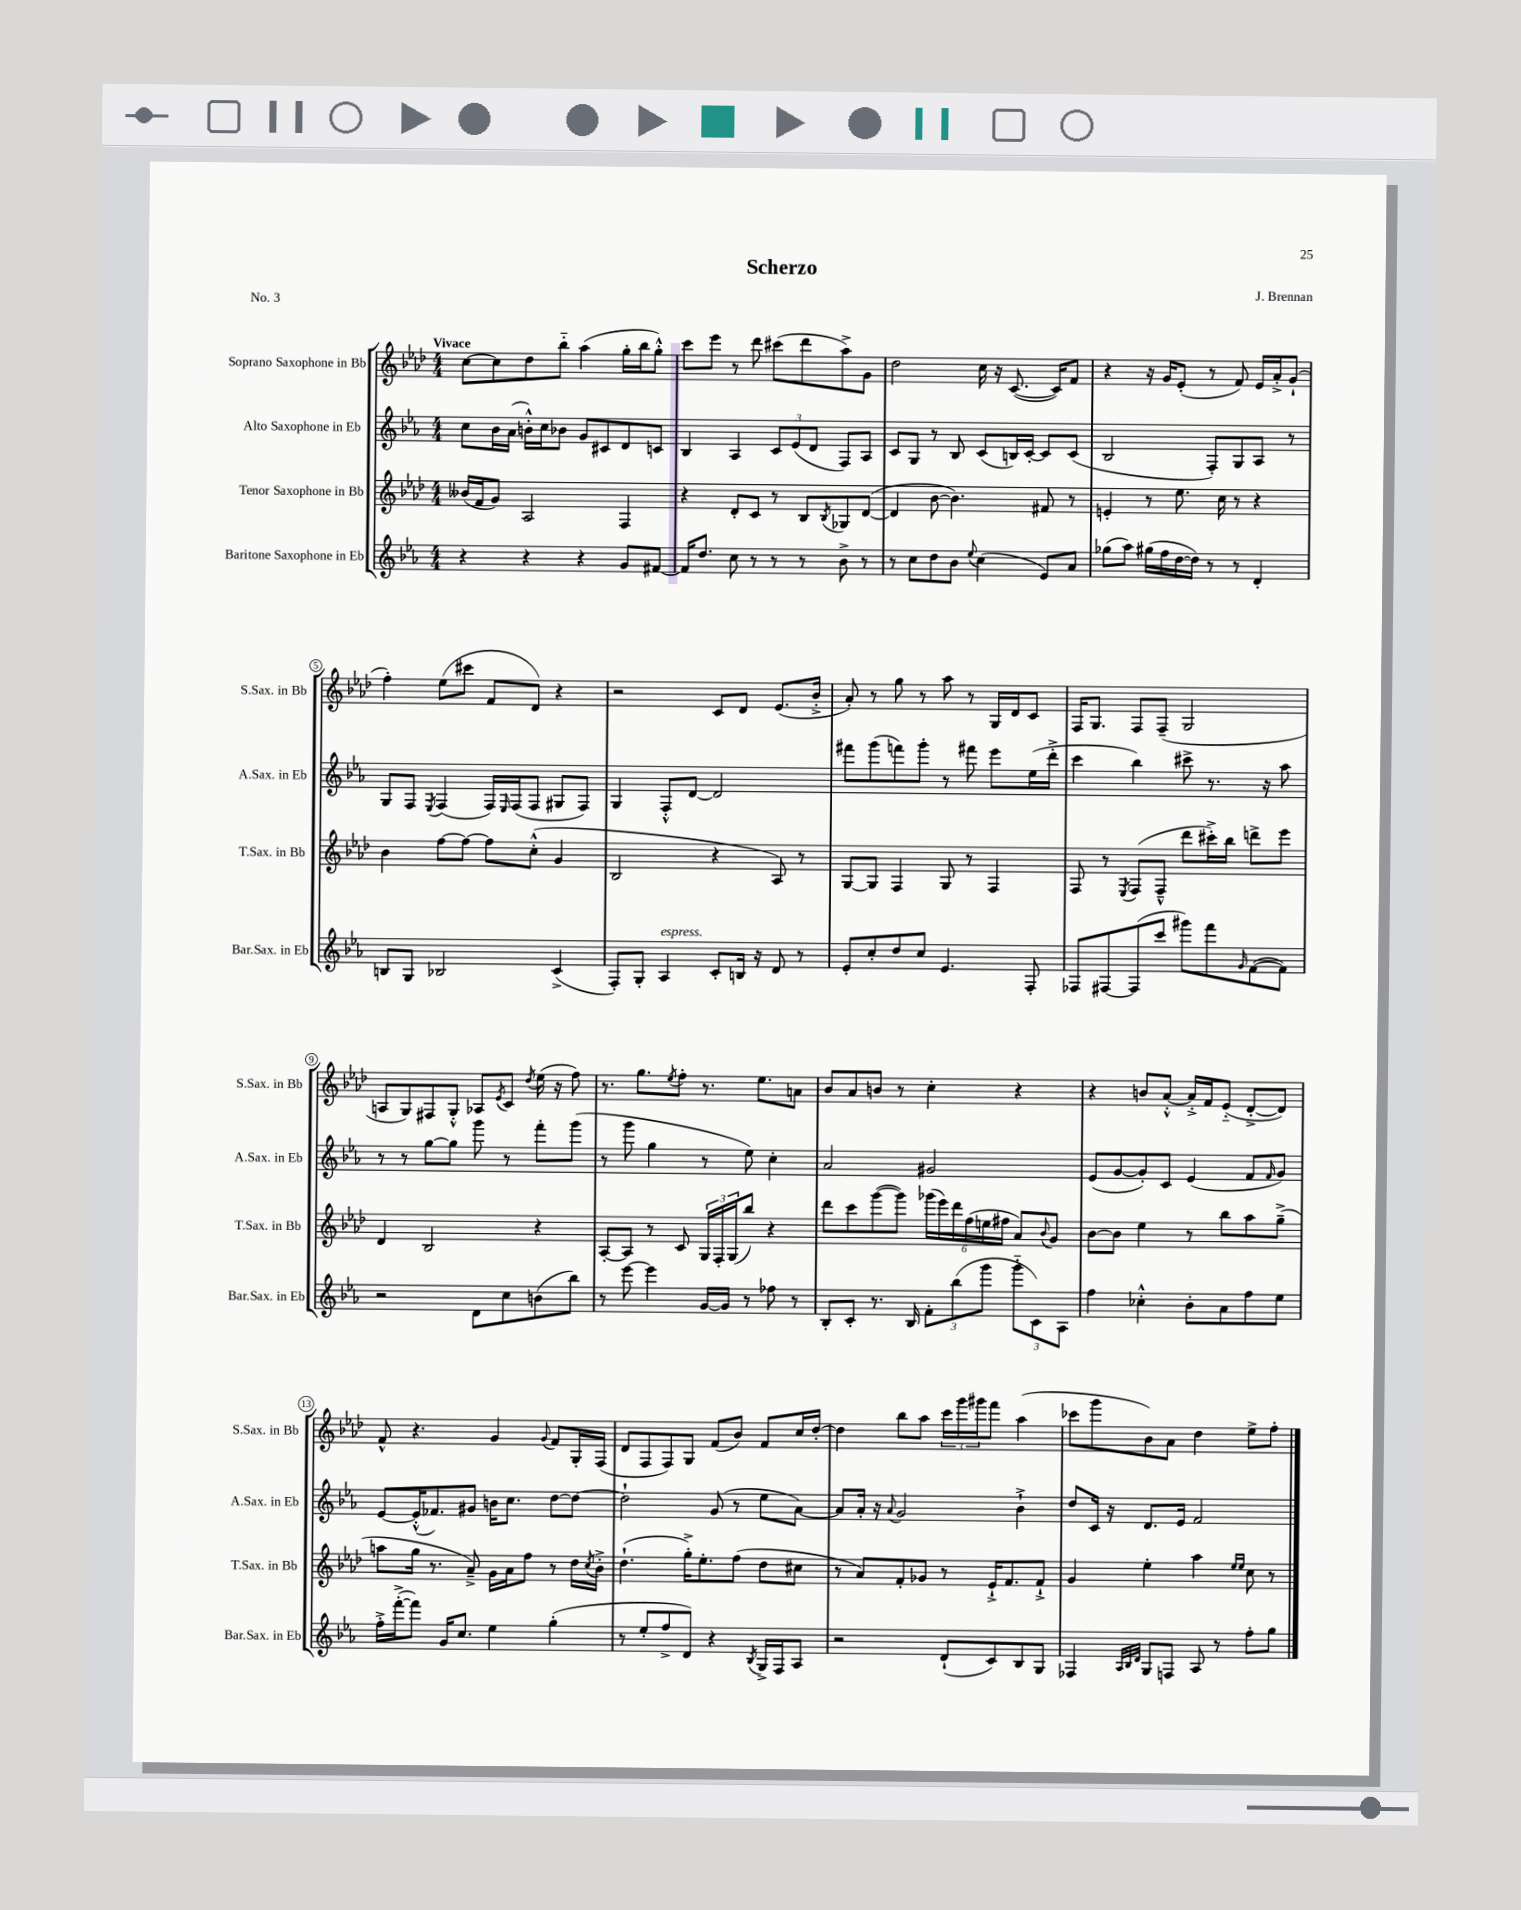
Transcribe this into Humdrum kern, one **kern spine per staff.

**kern	**kern	**kern	**kern
*staff4	*staff3	*staff2	*staff1
*clefG2	*clefG2	*clefG2	*clefG2
*k[b-e-a-]	*k[b-e-a-d-]	*k[b-e-a-]	*k[b-e-a-d-]
*M4/4	*M4/4	*M4/4	*M4/4
4r	(16b--/LL	8cc\L	[8cc\L
.	16f/J	.	.
.	8g/J)	16b-\L	8cc\]
.	.	(16a-\JJ	.
4r	2A-/	16b'^^\LL)	8dd-\
.	.	16cc\J	.
.	.	8b-\J	8bb-'~\J
4r	.	8g/L	(4aa-\
.	.	8c#/	.
8g/L	4F/	8d/	16gg'\LL
.	.	.	16bb-\J
[8f#/J	.	8c/J	8gg'^^\J)
=	=	=	=
16f#/]LK	4r	4B-/	8ccc\L
8.dd/J	.	.	.
.	.	.	8eee-\J
8cc\	8d-'/L	4A-/	8r
8r	8c/J	.	8ddd-\
8r	8r	12c/L	(8ccc#\L
.	.	(12e-/	.
8r	8B-/L	.	8ddd-\
.	.	12d/J	.
.	8qB-/	.	.
8b-^\	8G-/	8F/L)	8aa-^\)
8r	([8d-/J	8A-/J	8g\J
=	=	=	=
8r	4d-/]	8c/L	2dd-\
8cc\L	.	8G/J	.
8dd\	[8b-\	8r	.
8b-\J	4.b-\])	8B-/	.
8qqee-/	.	.	.
(4cc\	.	(8c/L	16cc\
.	.	.	16r
.	.	16B/L)	([8.c/
.	.	[16c'/JJ	.
8e-/L)	8f#/	8c/]L	.
.	.	.	16c/]LK)
8a-/J	8r	(8c/J	8f/J
=	=	=	=
(8gg-\L	4e'/	2B-/	4r
8aa-\J)	.	.	.
(16gg#\LL	8r	.	16r
16ff\	.	.	16g/LK
[16dd\	8.ee-\	.	(8e-'/J
16dd\]JJ)	.	.	.
8r	.	8F'/L)	8r
.	16cc\	.	.
8r	8r	8G/	8f/)
4d'/	4r	8A-/J	16e-/LL
.	.	.	16a-'^/J
.	.	8r	(8g`/J
=	=	=	=
8B/L	4b-\	8G/L	4ff'\)
8G/J	.	8F/J	.
.	.	8qE-/	.
2B-/	[8ff\L	(4F/	(8ee-\L
.	8ff\_J	.	8ccc#\J
.	8ff\]L	16F/LL)	8f/L
.	.	16qqE-/	.
.	.	(16F/J	.
.	(8cc'^^\J	8F/J	8d-/J)
(4c^/	4g/	8G#/L	4r
.	.	8F/J)	.
=	=	=	=
8F'/L)	2B-/	4G/	2r
8G'/J	.	.	.
4A-/	.	8F'^^/L	.
.	.	[8d/J	.
8c'/L	4r	2d/]	8c/L
16B/Jk	.	.	8d-/J
16r	.	.	.
8d/	8A-/)	.	(8.e-/L
8r	8r	.	.
.	.	.	16b-'^/Jk
=	=	=	=
8e-'/L	[8G/L	8fff#\L	8a-'/)
8cc'/	8G/]J	(8ggg\	8r
8dd/	4F/	8fff\)	8gg\
8cc/J	.	8ggg'\J	8r
4.e-/	8G/	8r	8aa-\
.	8r	8fff#\	8r
.	4F/	8eee-\L	16G/LL
.	.	.	16d-/J
8F'/	.	(16ee-\L	8c/J
.	.	16ddd'^\JJ	.
=	=	=	=
8F-/L	8F/	4ccc\	16F/LK
.	.	.	8.G/J
[8F#/	8r	.	.
.	8qE-/	.	.
(8F#/]	(8F/L	4bb-\)	8F/L
8ccc/J	8F~^^/J	.	(8F~/J
8ggg#\L)	8ddd-\L	8ccc#^\	2G/
8fff\	16ccc#'^\L)	8.r	.
.	16bb-\JJ	.	.
16qqg/	.	.	.
([8f\	8ddd^\L	.	.
.	.	16r	.
8f\]J)	8eee-\J	8aa-\	.
=	=	=	=
2r	4d-/	8r	8A/L
.	.	8r	8G/)
.	2B-/	[8gg\L	8F#/
.	.	8gg\]J	8G'^^/J
8d\L	.	8ggg\	8A-/L
.	.	.	8qe-/
8cc\	.	8r	8c/J
.	.	.	8qdd-/
(8b\	4r	8fff'\L	(16ee-\
.	.	.	16r
8bb-\J)	.	(8ggg\J	8ff\)
=	=	=	=
8r	[8A-'/L	8r	8.r
[8eee-\	8A-/]J	8ggg\	.
.	.	.	8.gg\L
4eee-\]	8r	4gg\	.
.	.	.	8qee-/
.	8c/	.	8ff'\J
[16g/LL	24G/LL	8r	8.r
.	24F'/	.	.
16g/]JJ	.	.	.
.	(24G/J	.	.
8r	8bb-/J)	8ee-\)	.
.	.	.	8.ee-\L
8ff-\	4r	4cc'\	.
8r	.	.	8a\J
=	=	=	=
8B-'/L	8ddd-\L	2a-/	8b-/L
8c'/J	8ccc\	.	8a-/
8.r	([8ggg\	.	8b/J
.	8ggg\]J)	.	8r
16B-/	.	.	.
12f'\L	(24ggg-\LL	2g#/	4cc'\
.	24eee-\)	.	.
(12bb-\	24ddd-\	.	.
.	(24ff\	.	.
12ggg\J	24ee\	.	.
.	24ff#\JJ	.	.
12ggg'~\L	8a-/L)	.	4r
12c\)	.	.	.
.	8qqb-/	.	.
.	8g/J	.	.
12A-\J	.	.	.
=	=	=	=
4ff\	[8b-\L	(8e-/L	4r
.	8b-\]J	[8g/	.
4cc-'^^\	4ee-\	8g'/])	8b/L
.	.	8c/J	[8a-'^^/J
8b-'\L	8r	(4e-/	16a-'^/]LL
.	.	.	16f/J
8a-\	8bb-\L	.	(8e-'~/J
8ff\	8aa-\	8f/L	[8d-'^/L
.	.	16qqf/	.
8ee-\J	(8gg~^\J	8g/J)	8d-/]J)
=	=	=	=
16ff'^\LL	8aa\L	[8e-/L	8f^^/
([16fff'^\J	.	.	.
8fff\]J)	16gg\Jk	(16e-'^^/]K	4.r
.	8.r	8.f-/)	.
16g/LK	.	.	.
8.cc/J	.	.	.
.	8a-~^/)	8g#/J	.
4ee-\	16g\LL	16b\LK	4g/
.	16a-\J	8.cc\J	.
.	8ff\J	.	.
.	.	.	8qqg/
(4gg'\	8r	[8dd\L	8f/L
.	16dd-\LL	8dd\_J	16G'/L
.	8qcc/	.	.
.	16b-'^\JJ	.	(16F/JJ
=	=	=	=
8r	(4.dd-`\	2dd`\]	8d-/L
8ee-'/L	.	.	8F/
8ff^/	.	.	8F/)
8d/J)	16gg'^\LK)	.	8G/J
.	8.ee-'\	.	.
4r	.	(8g/	(8f/L
.	(8ff\J	8r	8b-/J)
8qB-/	.	.	.
16G^/LL	8dd-\L	8ee-\L	8f/L
16F/J	.	.	.
8A-/J	8cc#\J	[8a-\J)	16cc/L
.	.	.	[16dd-'/JJ
=	=	=	=
2r	8r	8a-/]L	4dd-\]
.	8a-/L)	16a-'/Jk	.
.	.	16r	.
.	.	8qqa-/	.
.	8f'/	2g/	8bb-\L
.	8g-/J	.	8aa-\J
(8d`/L	8r	.	24ccc\LL
.	.	.	24ggg\
.	.	.	24ggg#\J
8c/)	16e-`^/LK	.	8fff\J
.	8.f/	.	.
8B-/	.	4b-`^\	(4aa-\
8G/J	8f`^/J	.	.
=	=	=	=
4F-/	4g/	8dd/L	8ccc-\L
.	.	16c/Jk	8ggg\
.	.	16r	.
32qqA-/LLL	.	.	.
32qqB-/	.	.	.
32qqd/JJJ	.	.	.
8G/L	4ee-'\	8.d/L	8b-\)
8F/J	.	.	8a-\J
.	.	16e-/Jk	.
8A-/	4aa-\	2f/	4dd-\
8r	.	.	.
.	16qqee-/LL	.	.
.	16qqee-/JJ	.	.
8ff'\L	8cc\	.	8ee-^\L
8gg\J	8r	.	8ff'\J
==	==	==	==
*-	*-	*-	*-
